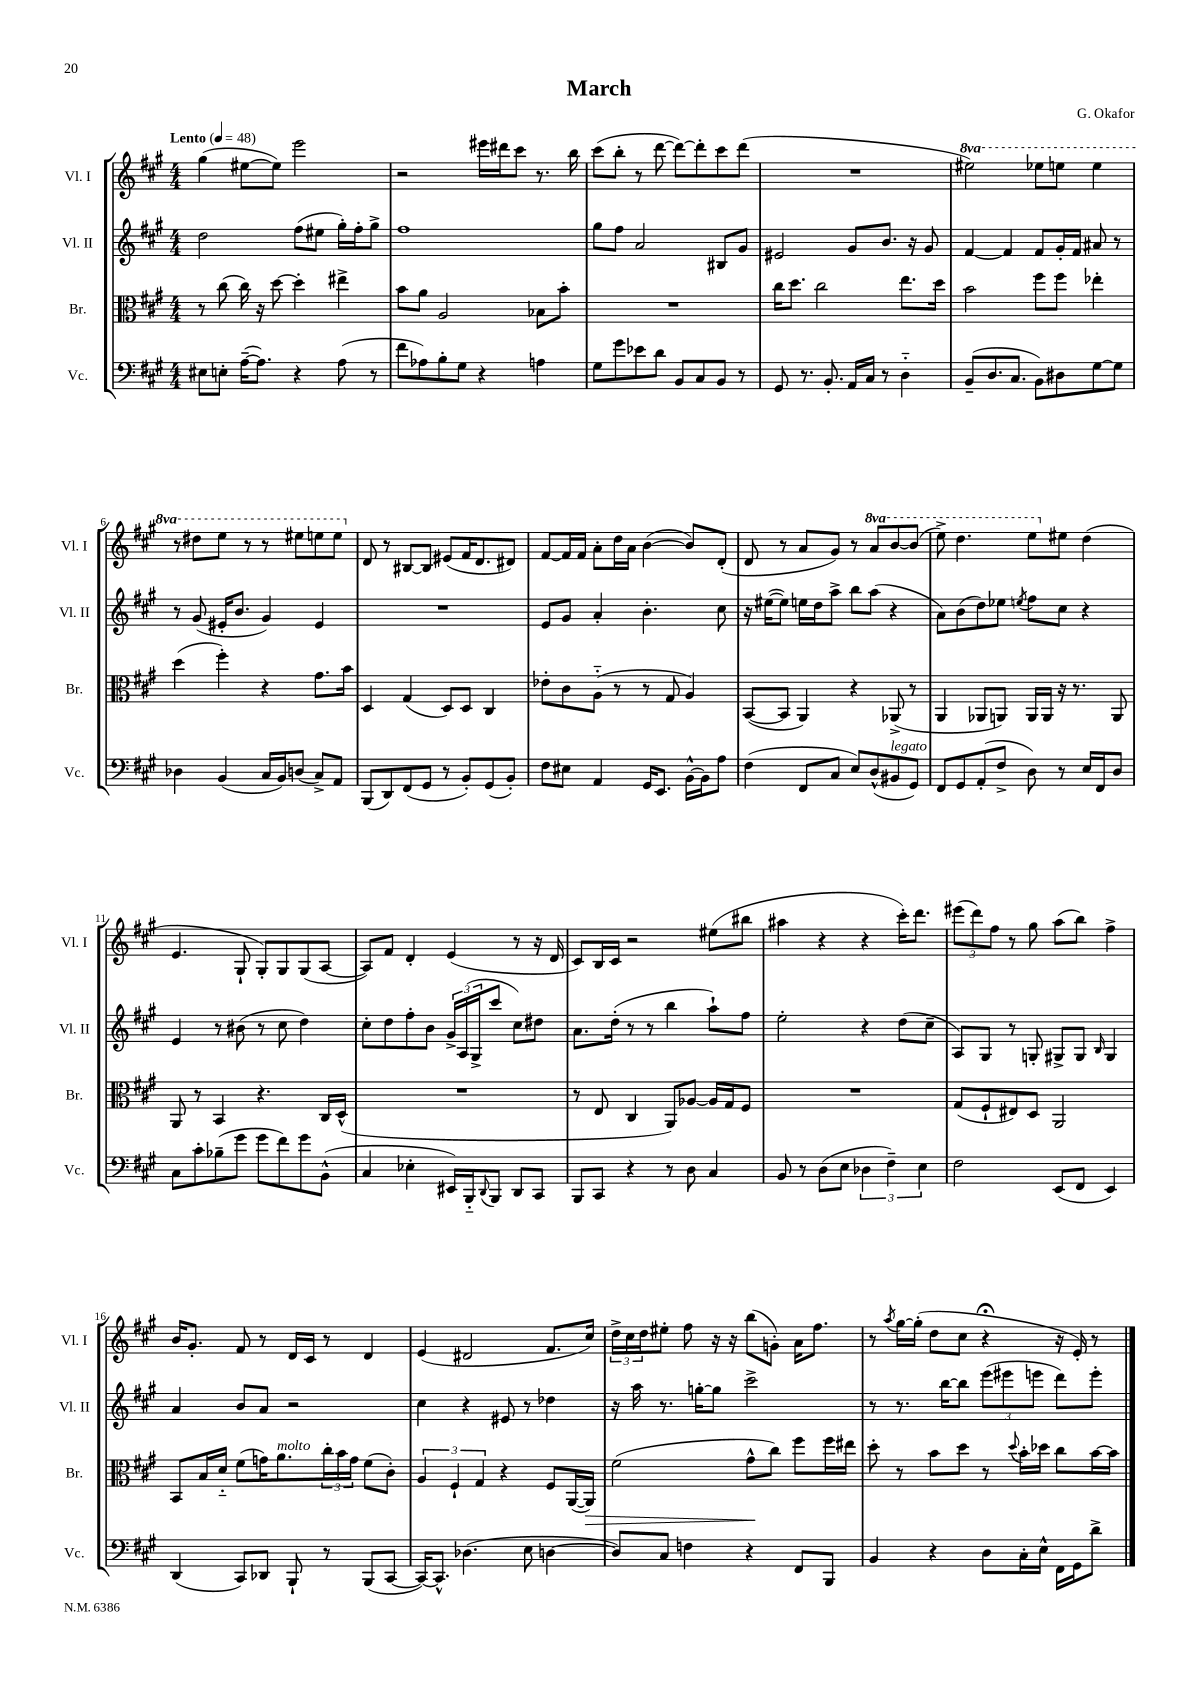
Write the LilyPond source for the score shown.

\header { title = "March" composer = "G. Okafor" }
<<
\new StaffGroup <<
\new Staff = "s0" \with { instrumentName = "Vl. I" shortInstrumentName = "Vl. I" } {
    \clef treble \key a \major \numericTimeSignature \time 4/4 \set Staff.ottavationMarkups = #ottavation-simple-ordinals \tempo "Lento" 4 = 48
    gis''4( eis''8~ eis''8) e'''2 |
    r2 eis'''16 dis'''16 cis'''8 r8. b''16 |
    cis'''8( b''8-. r8 d'''8~ d'''8~) d'''8-. cis'''8 d'''8( |
    R1 |
    \ottava #1 eis'''2) ees'''8 e'''8 e'''4 |
    r8 dis'''8 e'''8 r8 r8 eis'''8 e'''8 e'''8 \ottava #0 |
    d'8 r8 bis8~ bis8 eis'8( fis'16 d'8. dis'8) |
    fis'8~ fis'16 fis'16 a'8-. d''16 a'16 b'4~( b'8) d'8-.( |
    d'8 r8 a'8 gis'8) r8 \ottava #1 a''8 b''8~ b''8( |
    e'''8->) d'''4. e'''8 \ottava #0 eis''8 d''4( |
    e'4. gis8-! gis8-.) gis8 gis8( a8~ |
    a8) fis'8 d'4-. e'4( r8 r16 d'16 |
    cis'8) b16 cis'16 r2 eis''8( bis''8 |
    ais''4 r4 r4 cis'''16-.) d'''8. |
    \tuplet 3/2 { eis'''8( d'''8) fis''8 } r8 gis''8 a''8( b''8) fis''4-> |
    b'16 gis'8.-. fis'8 r8 d'16 cis'16 r8 d'4 |
    e'4( dis'2 fis'8. cis''16) |
    \tuplet 3/2 { d''16-> cis''16 d''16 } eis''8-. fis''8 r16 r16 b''8( g'8-.) a'16 fis''8. |
    r8 \acciaccatura { a''8 } gis''16~ gis''16-.( d''8 cis''8 r4\fermata r16 e'16-.) r8 \bar "|." |
}
\new Staff = "s1" \with { instrumentName = "Vl. II" shortInstrumentName = "Vl. II" } {
    \clef treble \key a \major \numericTimeSignature \time 4/4
    d''2 fis''8( eis''8 gis''16-.) fis''16-. gis''8-> |
    fis''1 |
    gis''8 fis''8 a'2 bis8 gis'8 |
    eis'2 gis'8 b'8. r16 gis'8 |
    fis'4~ fis'4 fis'8 gis'16-. fis'16 ais'8 r8 |
    r8 gis'8( eis'16-. b'8. gis'4) eis'4 |
    R1 |
    e'8 gis'8 a'4-. b'4.-. cis''8 |
    r16 eis''16~( eis''8) e''16 d''16 a''8-> b''8 a''8( r4 |
    a'8) b'8( d''8) ees''8 \acciaccatura { e''8 } fis''8 cis''8 r4 |
    e'4 r8 bis'8( r8 cis''8 d''4) |
    cis''8-. d''8 fis''8-. b'8 \tuplet 3/2 { gis'16-> a16( gis16-> } cis'''8 cis''8) dis''8 |
    a'8. d''16-.( r8 r8 b''4 a''8-!) fis''8 |
    e''2-. r4 d''8( cis''8-- |
    a8) gis8 r8 g8-. gis8-> gis8 \grace { b16 } gis4 |
    a'4 b'8 a'8 r2 |
    cis''4 r4 eis'8 r8 des''4 |
    r16 a''16 r8. g''16~-. g''8 cis'''2-> |
    r8 r8. b''16~ b''8 \tuplet 3/2 { e'''8( eis'''8 e'''8 } d'''8) e'''8-. \bar "|." |
}
\new Staff = "s2" \with { instrumentName = "Br." shortInstrumentName = "Br." } {
    \clef alto \key a \major \numericTimeSignature \time 4/4
    r8 cis''8( cis''16) r16 d''8~ d''4-. eis''4-> |
    b'8 a'8 a2 bes8 b'8-. |
    R1 |
    cis''16 d''8. cis''2 e''8. d''16 |
    b'2 fis''8 fis''8 ees''4-. |
    d''4( fis''4-.) r4 gis'8. b'16 |
    d4 gis4( d8) d8 cis4 |
    ees'8-. cis'8 a8-_( r8 r8 gis8 a4) |
    b,8~( b,8 a,4) r4 aes,8->( r8 |
    a,4 aes,8 a,8) a,16 a,16 r16 r8. a,8 |
    a,8 r8 b,4 r4. cis16 d16-^( |
    R1 |
    r8 e8 cis4 a,8) aes8~ aes16 gis16 fis8 |
    R1 |
    gis8( fis8-! eis8) d8 a,2 |
    b,8 b16 d'16-_ fis'8( g'16) a'8.^\markup { \italic "molto" } \tuplet 3/2 { cis''16-. b'16 g'16 } fis'8( cis'8-.) |
    \tuplet 3/2 { a4 fis4-! gis4 } r4 fis8 a,16~( a,16\>) |
    fis'2( gis'8-^\! cis''8) fis''8 fis''16 eis''16 |
    d''8-. r8 b'8 d''8 r8 \appoggiatura { d''8 } b'16-. des''16 cis''8 b'16~ b'16 \bar "|." |
}
\new Staff = "s3" \with { instrumentName = "Vc." shortInstrumentName = "Vc." } {
    \clef bass \key a \major \numericTimeSignature \time 4/4
    eis8 e8-. a16~--( a8.) r4 a8( r8 |
    fis'8 aes8) b8-. gis8 r4 a4 |
    gis8 gis'8 ees'8 d'8 b,8 cis8 b,8 r8 |
    gis,8 r8. b,8.-. a,16 cis16 r8 d4-_ |
    b,8--( d8. cis8. b,8) dis8 gis8~ gis8 |
    des4 b,4( cis16 b,16) d8( cis8->) a,8 |
    b,,8( d,8) fis,8( gis,8 r8 b,8-.) gis,8( b,8-.) |
    fis8 eis8 a,4 gis,16 e,8. b,16~-^ b,16 a8 |
    fis4( fis,8 cis8 e8) d8-^( bis,8^\markup { \italic "legato" } gis,8) |
    fis,8 gis,8 a,8-.( fis8-> d8) r8 e16 fis,16 d8 |
    cis8 cis'8-. bes8--( gis'8 gis'8 fis'8) gis'8 b,8-^( |
    cis4 ees4-. eis,16) b,,16-_ \appoggiatura { d,8 } b,,8 d,8 cis,8 |
    b,,8 cis,8 r4 r8 d8 cis4 |
    b,8 r8 d8( e8 \tuplet 3/2 { des4 fis4--) e4 } |
    fis2 e,8( fis,8 e,4) |
    d,4( cis,8) des,8 b,,8-! r8 b,,8( cis,8~ |
    cis,16~) cis,8.-^ des4.( e8 d4~ |
    d8) cis8 f4 r4 fis,8 b,,8 |
    b,4 r4 d8 cis16-. e16-^ fis,16 gis,16 d'8-> \bar "|." |
}
>>
>>
